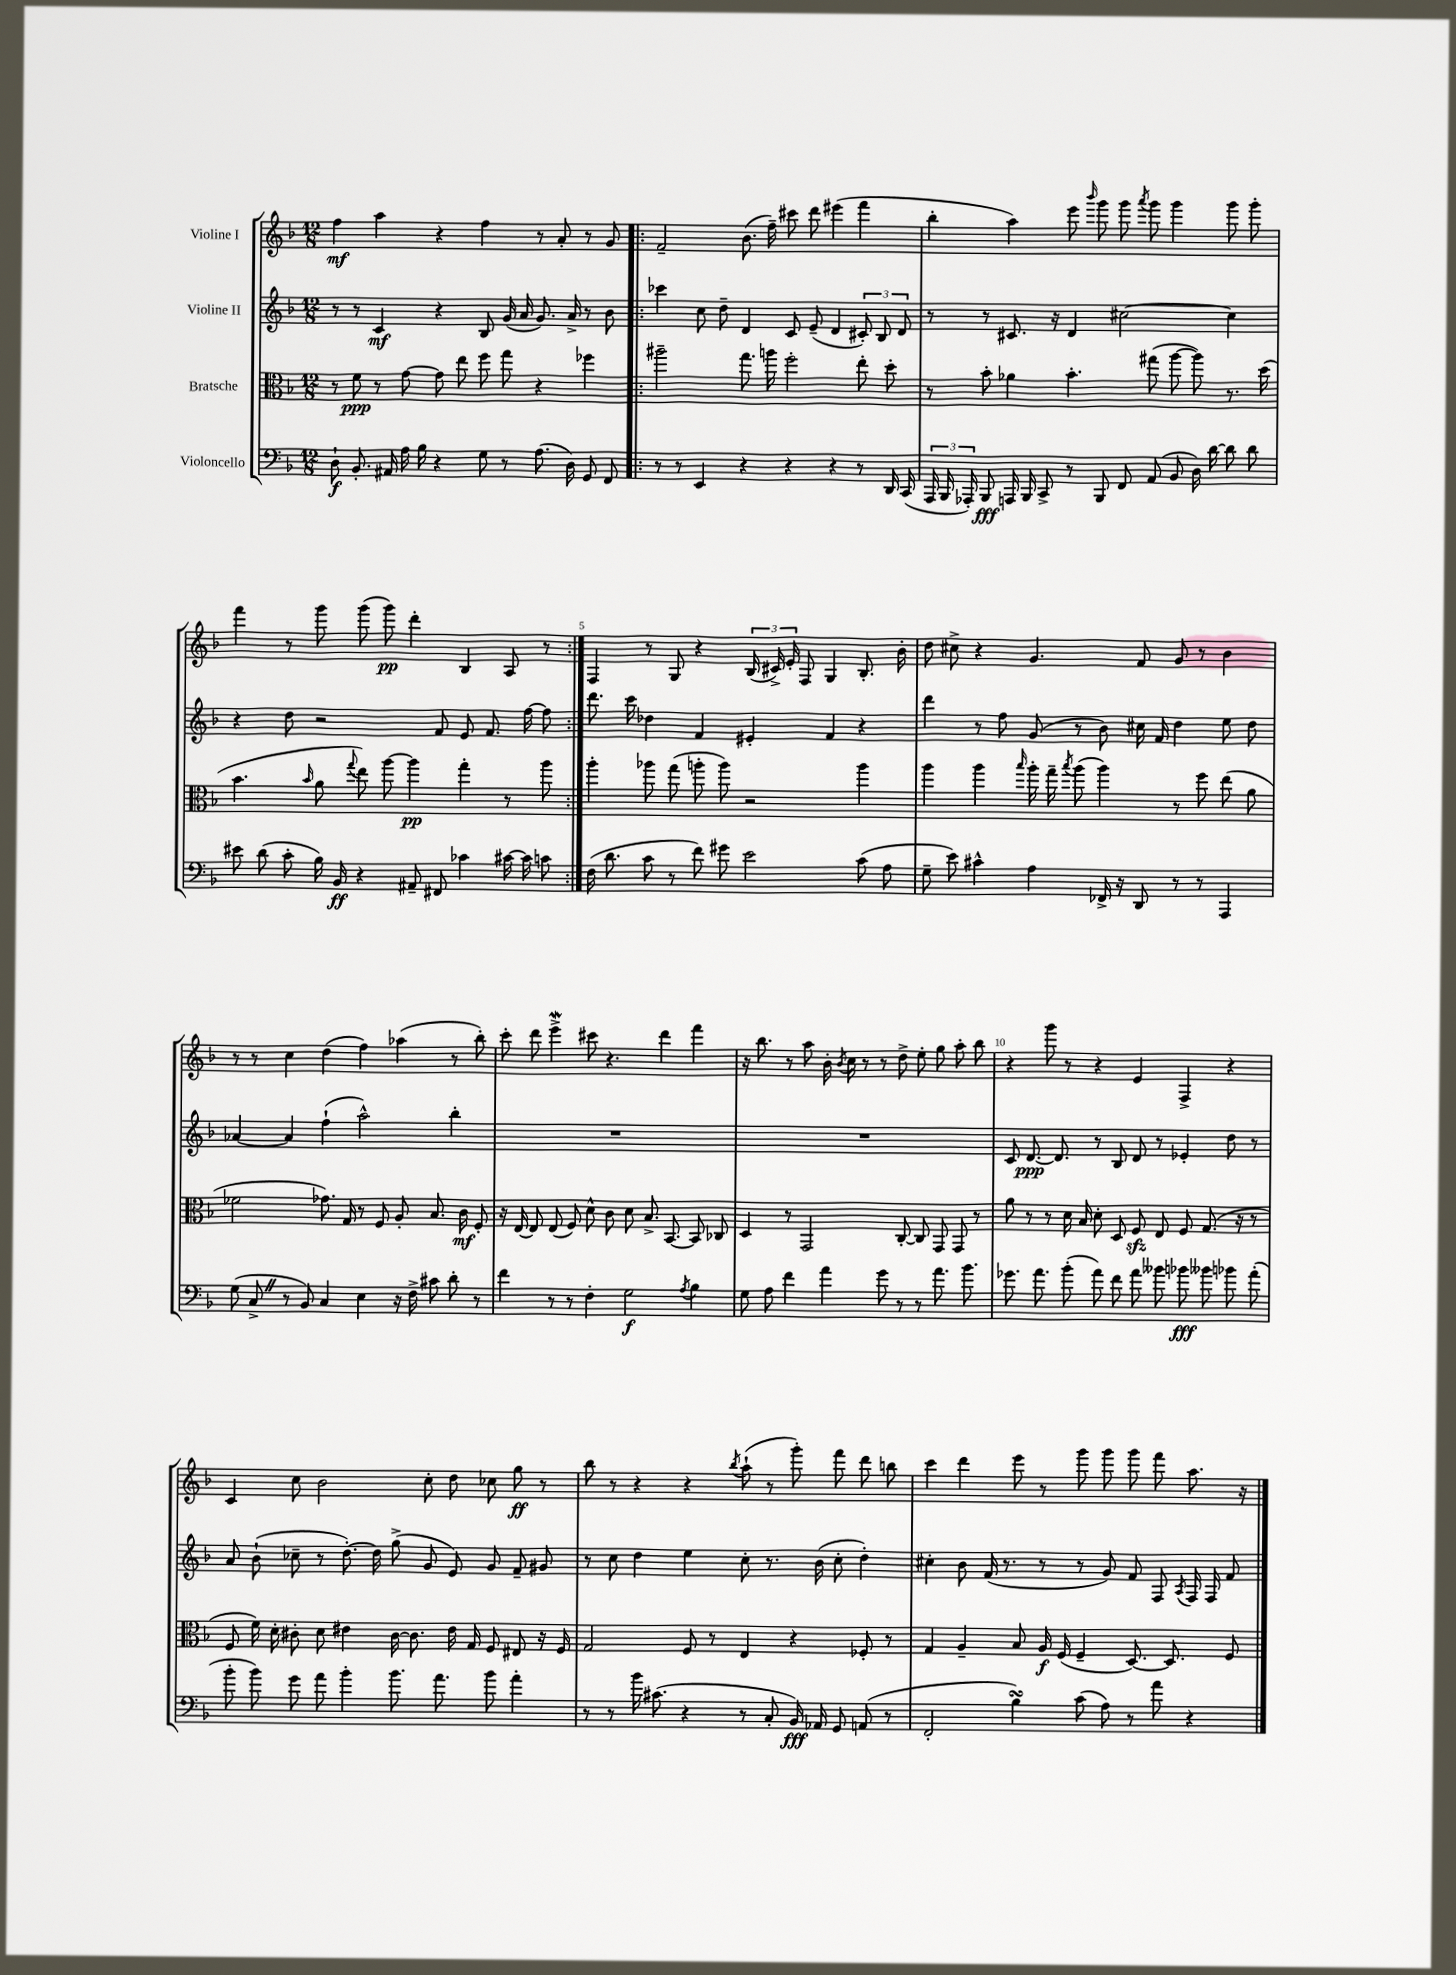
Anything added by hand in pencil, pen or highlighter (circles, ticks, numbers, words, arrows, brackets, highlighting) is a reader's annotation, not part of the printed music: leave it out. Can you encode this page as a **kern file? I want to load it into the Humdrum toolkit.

**kern	**kern	**kern	**kern
*staff4	*staff3	*staff2	*staff1
*clefF4	*clefC3	*clefG2	*clefG2
*k[b-]	*k[b-]	*k[b-]	*k[b-]
*M12/8	*M12/8	*M12/8	*M12/8
8D`	8r	8r	4ff
8.BB-'	8f	8r	.
.	8r	4c	4aa
16AA#	.	.	.
16A	[8g	.	.
16B-	.	.	.
4r	8g]	4r	4r
.	8ee	.	.
8G	8ff	8B-	4ff
8r	8gg	(16g	.
.	.	16a	.
(8.A	4r	8.g)	8r
.	.	.	8a'
16D)	.	16a^	.
8GG	4ff-	8r	8r
8FF	.	8b-	8g
=!|:	=!|:	=!|:	=!|:
8r	2aa#~	4ccc-	2f~
8r	.	.	.
4EE	.	8cc	.
.	.	8dd~	.
4r	8.gg	4d	(8.b-
.	16aa	.	16ff~)
4r	2ff'	8c	8ccc#
.	.	(8e~	8ddd
4r	.	4d	(4eee#
8r	8ee'	12c#')	4fff
.	.	12B-	.
16DD	8dd'	.	.
.	.	12d	.
(16CC	.	.	.
=	=	=	=
24AAA	8r	8r	4bb-'
24BBB-	.	.	.
24AAA-')	.	.	.
8BBB-	8b-'	8r	.
16AAA	4a-	8.c#	4aa)
16BBB-	.	.	.
8CC^	.	.	.
.	.	16r	.
8r	4.b-'	4d	8eee
.	.	.	16qqbbb-
8BBB-	.	.	8ggg
8FF	.	[2cc#	8ggg
.	.	.	8qaaa
(8AA	(8gg#	.	8ggg
8BB-	[8aa	.	4ggg
16D)	8aa])	.	.
[16d	.	.	.
8d]	8.r	4cc#]	8ggg
8d	.	.	8ggg'
.	(16dd	.	.
=	=	=	=
8e#	4.b-	4r	4fff
(8d	.	.	.
8c'	.	8dd	8r
.	16qqb-	.	.
16B-)	8a	2r	8ggg
16BB-	.	.	.
.	8qqgg	.	.
4r	8ee)	.	(8ggg
.	[8aa	.	8ggg)
8AA#~	4aa]	.	4ddd'
8FF#	.	8f	.
4c-	4gg'	8e	4B-
.	.	8.f	.
[16c#	8r	.	8A
16c#]	.	[16ff	.
8c	8aa	8ff]	8r
=:|!	=:|!	=:|!	=:|!
(16F	4aa'	8.ddd	4F
8.d	.	.	.
.	.	16ccc	.
8c	8aa-	4dd-	8r
8r	(8gg	.	8G
8f)	8aa'	4f	4r
8g#	8aa)	.	.
2e	2r	4e#'	(24B-
.	.	.	24c#^)
.	.	.	24e'
.	.	.	8F
.	.	4f	4G
(8c	4aa	4r	8.B-'
8A	.	.	.
.	.	.	16b-'
=	=	=	=
8G~	4aa	4ddd	8dd
8e)	.	.	8cc#^
4c#^^	4aa	8r	4r
.	.	8ff	.
.	16qqbb-	.	.
4A	16aa'	(8g	4.g
.	16gg~	.	.
.	8qbb-	.	.
.	(8aa	8r	.
16FF-^	4aa)	8b-)	.
16r	.	.	.
8DD	.	16cc#	8f
.	.	16f	.
8r	8r	4dd	8g
8r	8ff	.	8r
4AAA	(8ee	8ee	4b-
.	8a	8dd	.
=	=	=	=
(8G	2f-	[4a-	8r
8C^	.	.	8r
8r	.	4a-]	4cc
8BB-)	.	.	.
4C	8.g-)	(4ff`	(4dd
.	16G	.	.
4E	8r	2aa^^)	4ff)
.	8F	.	.
16r	8A'	.	(4aa-
16F^	.	.	.
8c#	8.B-	.	.
8d'	.	4bb-'	8r
.	16c	.	.
8r	8F'	.	8bb-')
=	=	=	=
4f	16r	1.r	8ccc'
.	[16E	.	.
.	8E]	.	8ddd
8r	(8E	.	4eee^
8r	8F)	.	.
4F'	8d^^	.	8ccc#
.	8c	.	4.r
2G	8d	.	.
.	8.B-^	.	.
.	.	.	4ddd
.	[8.BB-	.	.
8qA	.	.	.
4B-	8BB-]	.	4fff
.	8C-	.	.
=	=	=	=
8G	4D	1.r	16r
.	.	.	8.bb-
8A	.	.	.
4f	8r	.	8r
.	2GG	.	8aa
4a	.	.	16b-'
.	.	.	8qb-
.	.	.	16cc
.	.	.	8r
8g	.	.	8r
8r	[8C'	.	8dd^
8r	8C]	.	8ee'
8.a	8GG	.	8gg
.	8GG	.	8aa'
8.b-	.	.	.
.	8r	.	8bb-
=	=	=	=
8.g-	8a	8c	4r
.	8r	[8.d	.
8.a	.	.	.
.	8r	.	8ggg
.	.	8.d]	.
(8b-'	16d	.	8r
.	16B-	.	.
8a)	8d'	8r	4r
8f	8D	8B-	.
8a	8F	8d	4e
8b--	8E	8r	.
8b-	8F	4e-'	4F^
8b--	(8.G	.	.
8b-	.	8dd	4r
.	16r	.	.
(8a'	8r	8r	.
=	=	=	=
8b-'	8F	8a	4c
8b-)	16f)	(8b-`	.
.	16d'	.	.
8g	8c#'	8cc-~	8cc
8a	8d	8r	2b-
4b-'	4e#	[8.dd')	.
.	.	16dd]	.
8.b-	[16c#	(8gg^	.
.	8.c#]	.	.
.	.	8g	8cc'
8.a	.	.	.
.	16e#	8e)	8dd
.	16G	.	.
8b-	8F	8g	8cc-
4a'	8E#	8f~	8gg
.	16r	8g#	8r
.	16F	.	.
=	=	=	=
8r	2G	8r	8bb-
8r	.	8cc	8r
16b-	.	4dd	4r
(8.c#	.	.	.
4r	8F	4ee	4r
.	8r	.	.
.	.	.	8qbb-
8r	4E	8cc'	(8aa`
8C'	.	8.r	8r
16BB-)	4r	.	8ggg')
16AA-	.	(16b-	.
8GG	.	8cc'	8fff
(8AA	8F-'	4dd')	8ddd
8r	8r	.	8bb
=	=	=	=
2FF'	4G	4cc#'	4ccc
.	4A~	8b-	4ddd
.	.	(16f	.
.	.	8.r	.
4B-)	8B-	.	8eee
.	16A	8r	8r
.	(16F	.	.
(8c	4F~	8r	8ggg
8A)	.	8g)	8ggg
8r	[8.D)	8f	8ggg
8a	.	8F	8fff
.	8.D]	.	.
.	.	8qA	.
4r	.	16F	8.aa
.	.	16F	.
.	8F	8f	.
.	.	.	16r
==	==	==	==
*-	*-	*-	*-
